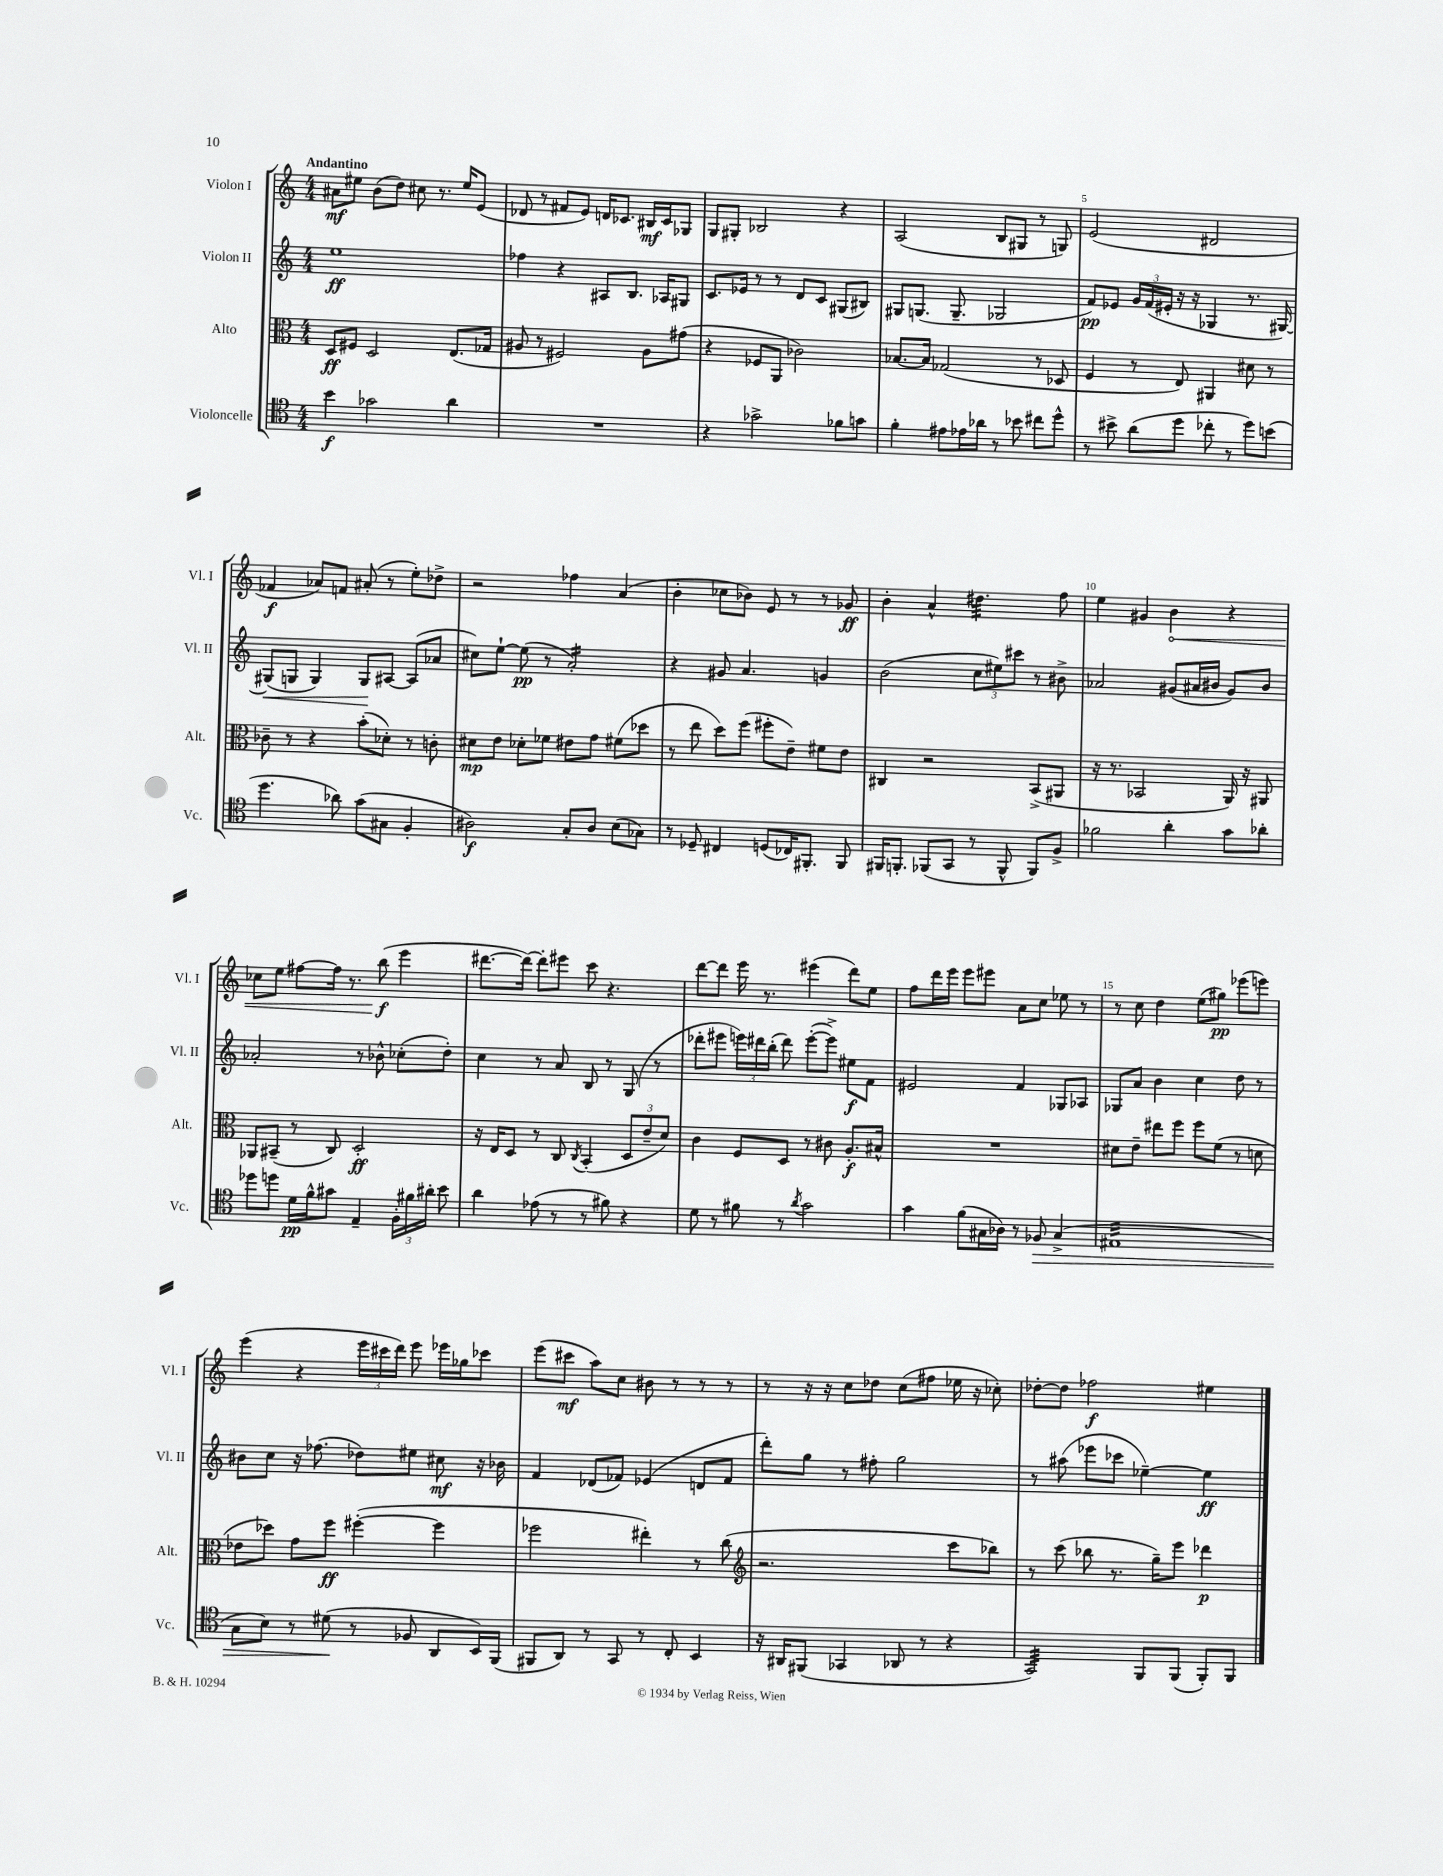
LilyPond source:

<<
\new StaffGroup <<
\new Staff = "s0" \with { instrumentName = "Violon I" shortInstrumentName = "Vl. I" } {
    \clef treble \key c \major \numericTimeSignature \time 4/4 \tempo "Andantino"
    \autoBeamOff ais'8[\mf eis''8] b'8[( d''8]) cis''8 r8. eis''16[ e'8]( |
    des'8 r8 fis'8[ e'8]) d'16[ ces'8.] bis16[\mf ces'16 ges8] |
    g8[ gis8]-. bes2 r4 |
    a2( b8[ gis8] r8 g8) |
    e'2( dis'2 |
    fes'4\f aes'8[) f'8] ais'8-.( r8 e''8[-.) des''8]-> |
    r2 fes''4 a'4( |
    b'4-. ces''8[ bes'8]) e'8 r8 r8 ges'8\ff |
    b'4-. a'4-^ dis''4.:32 f''8 |
    e''4 gis'4 \once \override Hairpin.circled-tip = ##t b'4\< r4 |
    ces''8[ e''8] fis''8[~ fis''16] r8. b''8\f\!( e'''4 |
    dis'''8.[~ dis'''16]~) dis'''8[-. eis'''8] c'''8 r4. |
    d'''8[~ d'''8] e'''16 r8. eis'''4( d'''8[) e''8] |
    f''8[ d'''16 e'''16] e'''8[ eis'''8] a'8[ c''8] ees''8 r8 |
    r8 c''8 d''4 e''8[( gis''8]\pp) ees'''8[( e'''8]) |
    e'''4( r4 \tuplet 3/2 { e'''16[ cis'''16 d'''16]) } e'''8 ees'''16[ ges''16 ces'''8] |
    e'''8[( cis'''8]\mf a''8[) c''8] bis'8 r8 r8 r8 |
    r8 r16 r16 c''8[ des''8] c''8[( fis''8] ees''16 r16 ces''8-.) |
    des''8[~-. des''8] fes''2\f eis''4 \bar "|." |
}
\new Staff = "s1" \with { instrumentName = "Violon II" shortInstrumentName = "Vl. II" } {
    \clef treble \key c \major \numericTimeSignature \time 4/4
    \autoBeamOff e''1\ff |
    fes''4 r4 ais8[ b8.] aes16[ gis8] |
    c'8.[ ees'16] r8 r8 d'8[ c'8] gis8[( bis8]) |
    gis8[ g8.]( g8.-- ges2 |
    f'8[\pp) ees'8] \tuplet 3/2 { g'16[ f'16( eis'16]-. } r16 r16 ges4 r8. gis16~) |
    gis8[\<( g8] g4) g8[\! ais8]~ ais8[( aes'8] |
    cis''8[) e''8]~-! e''8\pp( r8 a'2:16-.) |
    r4 gis'8 a'4. g'4 |
    b'2( \tuplet 3/2 { c''8[ eis''8) cis'''8] } r8 bis'8-> |
    aes'2 gis'8[( ais'16 bis'16] gis'8[) bis'8] |
    aes'2-. r8 bes'8-^ ces''8[-.( d''8]-.) |
    c''4 r8 a'8 b8 r8 g8( r8 |
    des'''8[-. eis'''8] \tuplet 3/2 { e'''16[) dis'''16 b''16]-.( } dis'''8) e'''8[~-.( e'''8]->) eis''8[\f f'8] |
    eis'2 f'4 ges8[ aes8] |
    ges8[ a'8] b'4 c''4 d''8 r8 |
    bis'8[ c''8] r16 fes''8.( des''8[) eis''8] cis''8\mf r16 bes'16 |
    f'4 des'8[( fes'8]) ees'4( d'8[ fes'8] |
    d'''8[-.) g''8] r8 fis''8-. g''2 |
    r8 ais''8( ees'''8[ ces'''8] ees''4~--) ees''4\ff \bar "|." |
}
\new Staff = "s2" \with { instrumentName = "Alto" shortInstrumentName = "Alt." } {
    \clef alto \key c \major \numericTimeSignature \time 4/4
    \autoBeamOff d8[\ff fis8] d2 e8.[( ges16] |
    ais8 r8 fis2) ais8[ gis'8]( |
    r4 fes8[ a,8] ces'2) |
    bes8.[~ bes16] ges2( r8 des8 |
    f4 r8 e8) ais,4 dis'8 r8 |
    ces'8-- r8 r4 b'8[-.( des'8]-.) r8 c'8-. |
    dis'8[\mp e'8] des'8[-. fes'8] eis'8[ g'8] fis'8[( des''8] |
    r8 e''8 d''8[) f''8]( fis''8[-. e'8]--) fis'8[ e'8] |
    cis4 r2 b,8[->( ais,8] |
    r16 r8. bes,2 a,16) r16 ais,8 |
    aes,8[ bis,8]--( r8 c8) d2-.\ff |
    r16 e16[ d8] r8 c8 \acciaccatura { c8 } b,4-.( \tuplet 3/2 { d8[ e'8-- d'8]) } |
    c'4 f8[ d8] r8 cis'8 a8.[-.\f bis16]-^ |
    R1 |
    dis'8[ e'8]-- eis''8[ f''8] f''8[ f'8]( r8 d'8 |
    ees'8[ des''8]) g'8[ f''8]\ff fis''4~-.( fis''4 |
    fes''2 eis''4-.) r8 c''8( |
    \clef treble r2. c'''8[ bes''8]) |
    r8 c'''8( bes''8 r8. g''16[--) e'''8] des'''4\p \bar "|." |
}
\new Staff = "s3" \with { instrumentName = "Violoncelle" shortInstrumentName = "Vc." } {
    \clef tenor \key c \major \numericTimeSignature \time 4/4
    \autoBeamOff b'4\f ges'2 a'4 |
    R1 |
    r4 ges'2-> fes'8[ g'8] |
    f'4-. eis'8[ ees'16 aes'16] r8 bes'8 cis''8[ d''8]-^ |
    r8 bis'8-> a'8[( d''8] ces''8-. r8 d''8[) b'8]( |
    d''4. aes'8) g'8[( gis8] f4-. |
    ais2\f) g8[-. ais8] b8[( ges8]) |
    r8 des8-- cis4 d8[( ces16) fis,8.]-. fis,8 |
    fis,16[ f,8.]-. fes,8[( g,8] r8 fes,8-^ fes,8[) f8]-> |
    fes'2 a'4-. g'8[ aes'8]-. |
    des''8[ d''8] d'16[\pp f'16-^ gis'8] e4-- \tuplet 3/2 { f16[-. fis'16 ais'16]-. } b'8 |
    a'4 ees'8( r8 r8 fis'8) r4 |
    d'8 r8 fis'8 r8 \acciaccatura { a'8 } g'2 |
    g'4 f'8[( gis16 aes16]) r8 fes8\> gis4->( |
    eis1:32 |
    g8[ b8]) r8 dis'8\!( r8 fes8 a,8[ b,16) f,16]( |
    fis,8[ a,8]) r8 g,8 r8 c8-. b,4 |
    r16 ais,16[ fis,8]( ges,4 aes,8 r8 r4 |
    g,2:32) f,8[ f,8]( f,8[-.) f,8] \bar "|." |
}
>>
>>
\layout { \context { \Score \override BarNumber.break-visibility = ##(#f #t #t) barNumberVisibility = #(every-nth-bar-number-visible 5) } }
